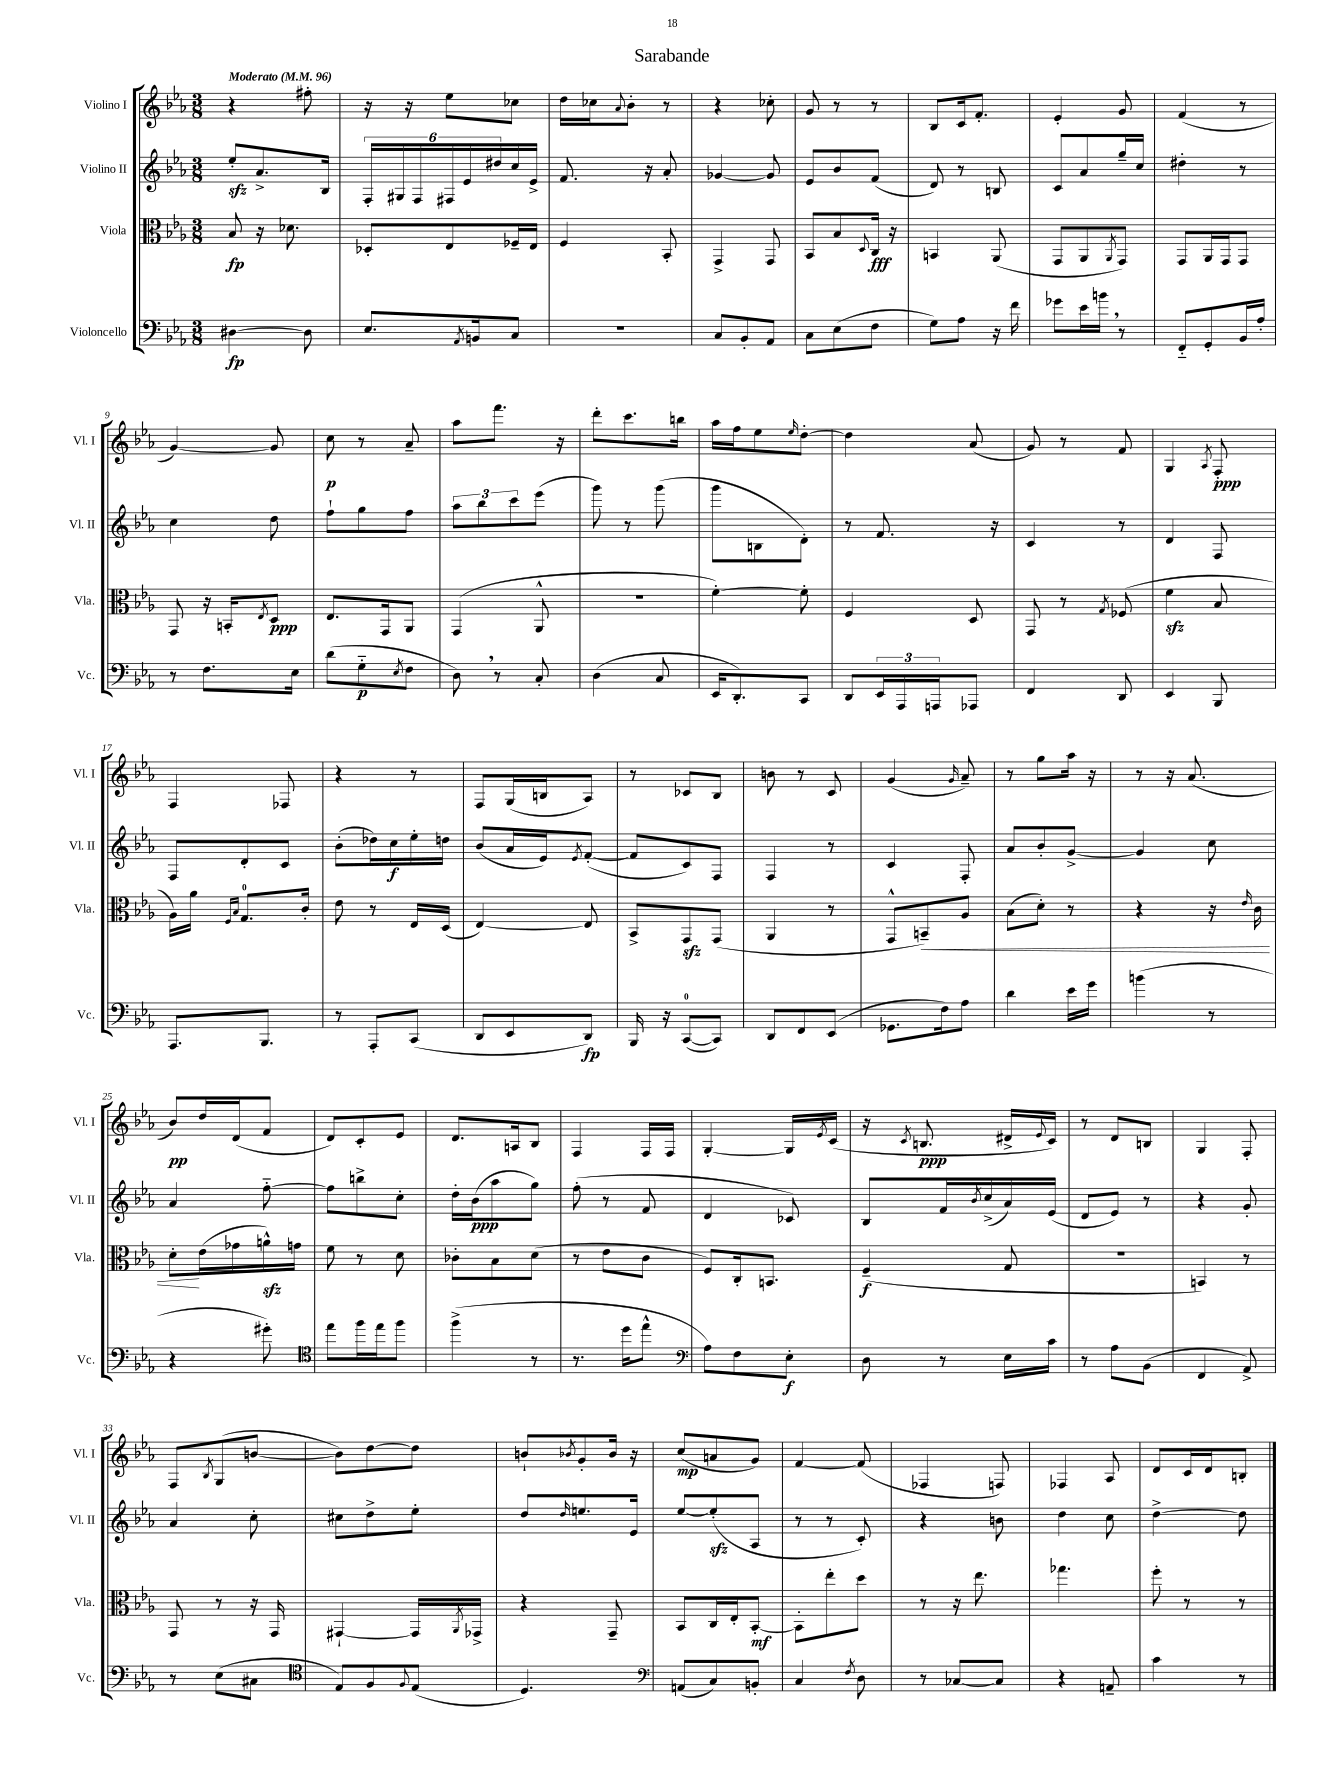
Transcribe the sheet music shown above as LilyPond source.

\header { title = "Sarabande" }
<<
\new StaffGroup <<
\new Staff = "s0" \with { instrumentName = "Violino I" shortInstrumentName = "Vl. I" } {
    \clef treble \key ees \major \numericTimeSignature \time 3/8 \tempo "Moderato" 4 = 96
    r4 fis''8-. |
    r16 r16 ees''8 ces''8 |
    d''16 ces''16 \appoggiatura { aes'8 } bes'8-. r8 |
    r4 ces''8-. |
    g'8 r8 r8 |
    bes8 c'16 f'8.-. |
    ees'4-. g'8 |
    f'4( r8 |
    g'4~) g'8 |
    c''8\p r8 aes'8-- |
    aes''8 f'''8. r16 |
    d'''8-. c'''8. b''16 |
    aes''16 f''16 ees''8 \grace { ees''16 } d''8~-. |
    d''4 aes'8( |
    g'8) r8 f'8 |
    g4 \acciaccatura { aes8 } f8-.\ppp |
    f4 fes8 |
    r4 r8 |
    f8 g16( b16 aes8) |
    r8 ces'8 bes8 |
    b'8 r8 c'8 |
    g'4( \grace { g'16 } aes'8--) |
    r8 g''8 aes''16 r16 |
    r8 r16 aes'8.( |
    bes'8\pp) d''16 d'16( f'8 |
    d'8) c'8-. ees'8 |
    d'8. a16 bes8 |
    f4 f16 f16 |
    g4~-. g16 \acciaccatura { ees'8 } c'16( |
    r16 \acciaccatura { c'8 } b8.\ppp dis'16-> \appoggiatura { ees'8 } c'16) |
    r8 d'8 b8 |
    g4 f8-. |
    f8 \acciaccatura { bes8 } g8( b'8~ |
    b'8) d''8~ d''8 |
    b'8-! \acciaccatura { bes'8 } g'8-. bes'16 r16 |
    c''8\mp( a'8 g'8) |
    f'4~ f'8( |
    fes4 f8) |
    fes4 aes8 |
    d'8 c'16 d'16 b8-. \bar "|." |
}
\new Staff = "s1" \with { instrumentName = "Violino II" shortInstrumentName = "Vl. II" } {
    \clef treble \key ees \major \numericTimeSignature \time 3/8
    ees''8-.\sfz aes'8.-> bes16 |
    \tuplet 6/4 { f16-. gis16 f16 fis16 ees'16 dis''16 } c''16 ees'16-> |
    f'8. r16 aes'8-. |
    ges'4~ ges'8 |
    ees'8 bes'8 f'8( |
    d'8) r8 b8 |
    c'8 aes'8 g''16-- c''16 |
    dis''4-. r8 |
    c''4 d''8 |
    f''8-! g''8 f''8 |
    \tuplet 3/2 { aes''8 bes''8 c'''8 } ees'''8( |
    g'''8) r8 g'''8( |
    g'''8 b8 d'8-.) |
    r8 f'8. r16 |
    c'4 r8 |
    d'4 f8 |
    f8 d'8-. c'8 |
    bes'8-.( des''16) c''16\f ees''16-. d''16 |
    bes'8( aes'16 ees'16) \acciaccatura { ees'8 } f'8~-.( |
    f'8 c'8) f8 |
    f4 r8 |
    c'4 f8-. |
    aes'8 bes'8-. g'8~-> |
    g'4 c''8 |
    aes'4 f''8~-_ |
    f''8 b''8-> c''8-. |
    d''16-. bes'16\ppp( aes''8 g''8) |
    f''8-.( r8 f'8 |
    d'4 ces'8) |
    bes8 f'16 \acciaccatura { bes'8 } c''16->( aes'16) ees'16( |
    d'8 ees'8) r8 |
    r4 g'8-. |
    aes'4 c''8-. |
    cis''8 d''8-> ees''8-. |
    d''8 \grace { d''16 } e''8. ees'16 |
    ees''8~ ees''8-.\sfz( aes8 |
    r8 r8 c'8-.) |
    r4 b'8 |
    d''4 c''8 |
    d''4~-> d''8 \bar "|." |
}
\new Staff = "s2" \with { instrumentName = "Viola" shortInstrumentName = "Vla." } {
    \clef alto \key ees \major \numericTimeSignature \time 3/8
    bes8\fp r16 des'8. |
    des8-. ees8 fes16-- ees16 |
    f4 bes,8-. |
    g,4-> g,8 |
    bes,8 bes8 \appoggiatura { d8 } c16\fff r16 |
    b,4 aes,8( |
    g,8 aes,8 \acciaccatura { aes,8 } g,8) |
    g,8 aes,16 g,16 g,8 |
    g,8 r16 b,16-. \acciaccatura { ees8 } d8\ppp |
    ees8. g,16 aes,8 |
    g,4( aes,8-^ |
    R4. |
    f'4~-.) f'8-. |
    f4 d8 |
    g,8 r8 \acciaccatura { g8 } fes8( |
    f'4\sfz bes8 |
    aes16) aes'16 \grace { f16 bes16 } g8.-0 c'16-. |
    ees'8 r8 ees16 d16( |
    ees4~) ees8 |
    bes,8-> g,8\sfz g,8( |
    aes,4 r8 |
    g,8-^ b,8--\<) aes8 |
    bes8( d'8-.) r8 |
    r4 r16 \grace { ees'16 } c'16 |
    d'8-.\! ees'16( ges'16 a'16-^\sfz) g'16 |
    f'8 r8 d'8 |
    ces'8-. bes8 d'8( |
    r8 ees'8 c'8 |
    f8) c16-. b,8. |
    f4--\f( g8 |
    R4. |
    b,4) r8 |
    g,8 r8 r16 g,16 |
    gis,4~-! gis,16 \acciaccatura { aes,8 } ges,16-> |
    r4 g,8-- |
    bes,8 c16 ees16-. bes,8~-.\mf |
    bes,8-. ees''8-. d''8 |
    r8 r16 ees''8. |
    ges''4. |
    f''8-. r8 r8 \bar "|." |
}
\new Staff = "s3" \with { instrumentName = "Violoncello" shortInstrumentName = "Vc." } {
    \clef bass \key ees \major \numericTimeSignature \time 3/8
    dis4~\fp dis8 |
    ees8. \acciaccatura { aes,8 } b,16 c8 |
    R4. |
    c8 bes,8-. aes,8 |
    c8 ees8( f8 |
    g8) aes8 r16 f'16 |
    ges'8 ees'16 b'16 \breathe r8 |
    f,8-_ g,8-. bes,16 aes16-. |
    r8 f8. ees16 |
    d'8( g8-_\p \acciaccatura { ees8 } f8 |
    d8) \breathe r8 c8-. |
    d4( c8 |
    ees,16 d,8.-.) c,8 |
    d,8 \tuplet 3/2 { ees,16 aes,,16 a,,16 } aes,,8 |
    f,4 d,8 |
    ees,4 bes,,8 |
    aes,,8. bes,,8. |
    r8 aes,,8-. c,8( |
    d,8 ees,8 d,8\fp) |
    bes,,16 r16 c,8-0~( c,8) |
    d,8 f,8 ees,8( |
    ges,8. f16) aes8 |
    d'4 ees'16 g'16 |
    b'4( r8 |
    r4 gis'8-.) |
    \clef tenor ees''8 f''16 ees''16 f''8 |
    f''4->( r8 |
    r8. d''16 ees''8-^ |
    \clef bass aes8) f8 ees8-.\f |
    d8 r8 ees16 c'16 |
    r8 aes8 bes,8( |
    f,4 aes,8->) |
    r8 ees8( cis8 |
    \clef tenor ees8) f8 \appoggiatura { f8 } ees8( |
    d4.) |
    \clef bass a,8( c8) b,8-. |
    c4 \acciaccatura { f8 } d8 |
    r8 ces8~ ces8 |
    r4 a,8-- |
    c'4 r8 \bar "|." |
}
>>
>>
